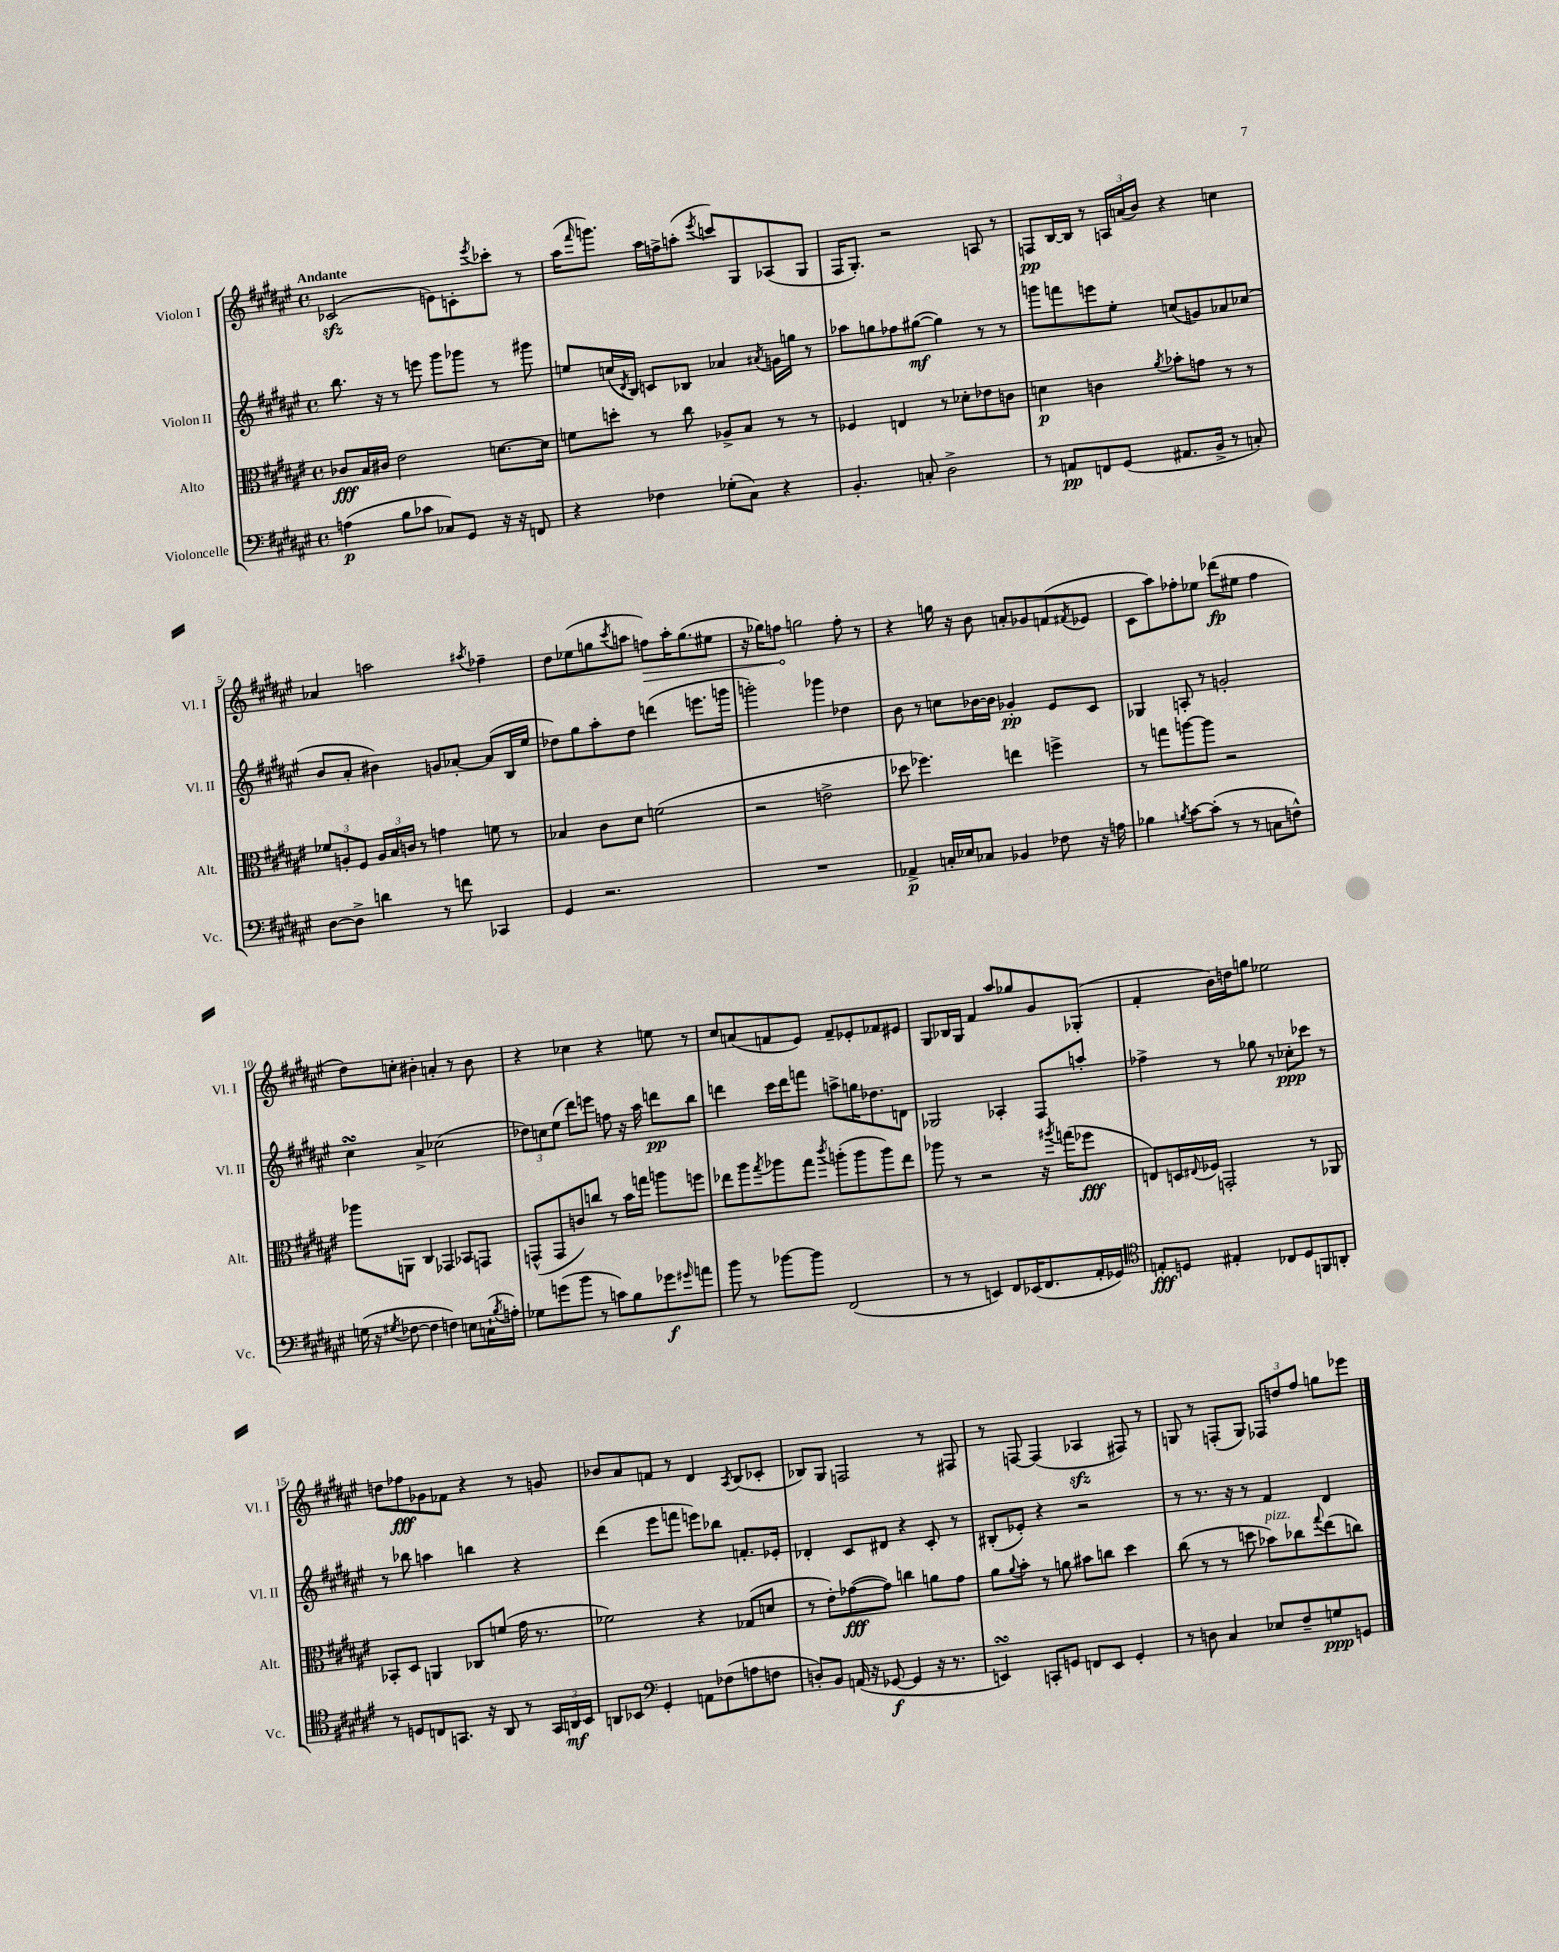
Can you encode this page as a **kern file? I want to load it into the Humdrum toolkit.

**kern	**dynam	**kern	**dynam	**kern	**dynam	**kern	**dynam
*part4	*part4	*part3	*part3	*part2	*part2	*part1	*part1
*staff4	*staff4	*staff3	*staff3	*staff2	*staff2	*staff1	*staff1
*I"Violoncelle	*	*I"Alto	*	*I"Violon II	*	*I"Violon I	*
*I'Vc.	*	*I'Alt.	*	*I'Vl. II	*	*I'Vl. I	*
*clefF4	*	*clefC3	*	*clefG2	*	*clefG2	*
*k[f#c#g#d#a#e#]	*	*k[f#c#g#d#a#e#]	*	*k[f#c#g#d#a#e#]	*	*k[f#c#g#d#a#e#]	*
*M4/4	*	*M4/4	*	*M4/4	*	*M4/4	*
*met(c)	*	*met(c)	*	*met(c)	*	*met(c)	*
=1	=1	=1	=1	=1	=1	=1	=1
!	!	!	!	!	!	!LO:TX:a:B:t=Andante	!
(4An\	p	8c-X/L	fff	8.bb\	.	(2c-Xzz/	.
.	.	16B/L	.	.	.	.	.
.	.	16c#X/JJ	.	16r	.	.	.
8B\L	.	2e#\	.	8r	.	.	.
8c-X\J	.	.	.	8eeen\	.	.	.
8C-X/L)	.	.	.	8ggg#\L	.	8en\L)	.
8GG#/J	.	.	.	8ggg-X\J	.	8cn'\	.
.	.	.	.	.	.	8qeee#/	.
16r	.	[8.dn\L	.	8r	.	8ccc-X'\J	.
16r	.	.	.	.	.	.	.
8FFn/	.	.	.	8ggg#X\	.	8r	.
.	.	16d\Jk]	.	.	.	.	.
=2	=2	=2	=2	=2	=2	=2	=2
4r	.	8fn\L	.	8een/L	.	(16aa#\KL	.
.	.	.	.	.	.	16qqfff#/	.
.	.	.	.	.	.	8.gggn\J)	.
.	.	8ddn'\J	.	(16ccn/L	.	.	.
.	.	.	.	8qd#/	.	.	.
.	.	.	.	16B/JJ)	.	.	.
4F-X\	.	8r	.	8cn/L	.	16aa#\LL	.
.	.	.	.	.	.	16ffn^\J	.
.	.	8cc#\	.	8B-X/J	.	(8aan'\J	.
.	.	.	.	.	.	8qeee#/	.
(8G-X'\L	.	8A-X^/L	.	4a-X/	.	8cccn/L)	.
8C#\J)	.	8B/J	.	.	.	8G#/	.
.	.	.	.	8qa#X/	.	.	.
4r	.	8r	.	16gn\LL	.	(8A-X/	.
.	.	.	.	16ggn\JJ	.	.	.
.	.	8r	.	8r	.	8G#/J	.
=3	=3	=3	=3	=3	=3	=3	=3
4.BB'/	.	4F-X/	.	8aa-X\L	.	16F#/KL	.
.	.	.	.	.	.	8.G#'/J)	.
.	.	.	.	8ggn\	.	.	.
.	.	4En/	.	8ff-X\	.	2r	.
8Cn'/	.	.	.	([8gg#X\J	mf	.	.
2D#^\	.	8r	.	4gg#\])	.	.	.
.	.	8d-X'\L	.	.	.	.	.
.	.	8e-X\	.	8r	.	8An/	.
.	.	8cn\J	.	8r	.	8r	.
=4	=4	=4	=4	=4	=4	=4	=4
8r	.	4dn\	p	8gggn\L	.	8Fn/L	pp
8AAn/L	pp	.	.	8fffn\	.	[16B/L	.
.	.	.	.	.	.	16B/JJ]	.
8FFn/	.	4cn\	.	8eeen\	.	8r	.
(8GG#/J	.	.	.	8ee#'\J	.	24An/LL	.
.	.	.	.	.	.	(24an/	.
.	.	.	.	.	.	24b/JJ)	.
.	.	8qa#/	.	.	.	.	.
8.AA#X/L	.	8b-X'\L	.	(8ccn/L	.	4r	.
.	.	8gn\J	.	8gn/)	.	.	.
16BB^/Jk	.	.	.	.	.	.	.
8r	.	8r	.	8a-X/	.	4ccn\	.
8Cn'/)	.	8r	.	(8cc-X/J	.	.	.
!!LO:LB:g=z
=5	=5	=5	=5	=5	=5	=5	=5
[8D#\L	.	12f-X/L	.	8b/L	.	4a-X/	.
.	.	12An'/	.	.	.	.	.
8D#^\J]	.	.	.	8a#'/J	.	.	.
.	.	12F#/J	.	.	.	.	.
4dn\	.	24A/LL	.	4b#X\)	.	2aan\	.
.	.	24B/	.	.	.	.	.
.	.	24cn/JJ	.	.	.	.	.
.	.	8r	.	.	.	.	.
8r	.	4gn\	.	8gn/L	.	.	.
8fn\	.	.	.	[8a-X'/J	.	.	.
.	.	.	.	.	.	8qaa#X/	.
4CC-X/	.	8fn\	.	(8a-/L]	.	4ff-X~\	.
.	.	8r	.	16B/L	.	.	.
.	.	.	.	16ee#/JJ	.	.	.
=6	=6	=6	=6	=6	=6	=6	=6
4GG#/	.	4B-X/	.	8dd-X\L)	.	8dd#\L	.
.	.	.	.	8gg#\	.	(8ee-X\	.
2.r	.	8c#\L	.	8aa#'\	.	8ggn\	.
.	.	.	.	.	.	8qccc#/	.
.	.	8d#\J	.	8dd-\J	.	8aan\J	.
!	!	!	!	!	!	!	!LO:HP:b
.	.	(2fn\	.	(4dddn\	.	8ffn\L)	>
.	.	.	.	.	.	16aa'\K	.
.	.	.	.	.	.	(8.gg\	.
.	.	.	.	8.eeen\L	.	.	.
.	.	.	.	.	.	8ee#X\J	.
.	.	.	.	16gggn\Jk	.	.	.
=7	=7	=7	=7	=7	=7	=7	=7
1r	.	2r	.	2gggn'\)	.	16r	.
.	.	.	.	.	.	16gg-X\KL)	.
.	.	.	.	.	.	8ffn\J	.
.	.	.	.	.	.	2ggn\	]
.	.	2en^\	.	4ggg-X\	.	.	.
.	.	.	.	4dd-X\	.	8ff'\	.
.	.	.	.	.	.	8r	.
=8	=8	=8	=8	=8	=8	=8	=8
4AA-X^/	p	8dd-X\	.	8b\	.	4r	.
.	.	4.ff-X\)	.	8r	.	.	.
16Cn'/LL	.	.	.	8ccn\L	.	16ggn\	.
16E-X/J	.	.	.	.	.	16r	.
8C-X/J	.	.	.	[16b-X\L	.	8b\	.
.	.	.	.	16b-\JJ]	.	.	.
4BB-X/	.	4een\	.	4g-X'/	pp	8an'/L	.
.	.	.	.	.	.	8g-X/	.
8F-X\	.	4ffn^\	.	8e#/L	.	(8fn/	.
.	.	.	.	.	.	8qf#X/	.
16r	.	.	.	8c#/J	.	8e-X/J	.
16An\	.	.	.	.	.	.	.
=9	=9	=9	=9	=9	=9	=9	=9
4B-X\	.	8r	.	4G-X/	.	8c#\L	.
.	.	8ggn\L	.	.	.	8aa#\)	.
8qBn/	.	.	.	.	.	.	.
[8c#\L	.	[8aan\	.	8An'/	.	8ff-X'\	.
(8c#'\J]	.	8aa\J]	.	8r	.	8ee-X\J	.
8r	.	2r	.	2gn'/	.	(8ddd-X\L	fp
8r	.	.	.	.	.	8ee#X\J	.
8Cn\L	.	.	.	.	.	4ff-\	.
8Fn^^\J)	.	.	.	.	.	.	.
!!LO:LB:g=z
=10	=10	=10	=10	=10	=10	=10	=10
(16Gn\	.	8aa-X\L	.	4cc#sSSS\	.	8dd#\L)	.
16r	.	.	.	.	.	.	.
8qG#X/	.	.	.	.	.	.	.
[8F-X\	.	8AAn\J	.	.	.	8ccn'\J	.
4F-\]	.	4C#/	.	4a#^/	.	4b#X'\	.
4Fn\)	.	4GG-X/	.	(2cc-X\	.	4an'/	.
8En\L	.	8BB-X/L	.	.	.	8r	.
(16Cn`\L	.	8GGn/J	.	.	.	8b#\	.
8qB/	.	.	.	.	.	.	.
16An'\JJ)	.	.	.	.	.	.	.
=11	=11	=11	=11	=11	=11	=11	=11
8G-X\L	.	(8GGn^^/L	.	12dd-X\L)	.	4r	.
.	.	.	.	12ccn\	.	.	.
(8gn\	.	8GG/	.	.	.	.	.
.	.	.	.	(12ee#\J	.	.	.
8b\J	.	8cn/)	.	8ddd#\L)	.	4cc-X\	.
8r	.	8ccn/J	.	8eeen\J	.	.	.
8cn\L)	.	8r	.	8ffn\	.	4r	.
8B\	.	16b\LL	.	16r	.	.	.
.	.	16ggn\JJ	.	16aa#\	.	.	.
8g-X\	f	8aan\L	.	8dddn\L	pp	8een\	.
16qqg#X/	.	.	.	.	.	.	.
8an\J	.	8ffn\J	.	8bb\J	.	8r	.
=12	=12	=12	=12	=12	=12	=12	=12
8b\	.	8ee-X\L	.	4dddn\	.	8cc#/L	.
8r	.	8aa#\	.	.	.	(8an/	.
.	.	8qgg#/	.	.	.	.	.
[8b-X\L	.	8aa-X\	.	16ccc#\LL	.	8fn/	.
.	.	.	.	16ddd\J	.	.	.
8b-\J]	.	8gg#\J	.	8fffn\J	.	8e#/J)	.
.	.	8qccc#/	.	.	.	.	.
(2FF#/	.	(8aan'\L	.	8aan^\L	.	8f~/L	.
.	.	8aa\	.	16ggn\K	.	8e-X'/	.
.	.	.	.	8.dd-X\	.	.	.
.	.	8aa\)	.	.	.	8f-X/	.
.	.	8ee-\J	.	8dn\J	.	8e#X/J	.
=13	=13	=13	=13	=13	=13	=13	=13
8r	.	8aa-X\	.	2G-X/	.	8G#/L	.
8r	.	8r	.	.	.	16B-X/L	.
.	.	.	.	.	.	16G#/JJ	.
4EEn/)	.	2r	.	.	.	4f#/	.
8FF#/L	.	.	.	4A-X'/	.	8aa#/L	.
(16EE-X/K	.	.	.	.	.	8gg-X/	.
8.FF#/	.	.	.	.	.	.	.
.	.	16r	.	8F#/L	.	8g#/	.
.	.	8qaa#X/	.	.	.	.	.
.	.	(16ggn\KL	.	.	.	.	.
16AA#'/L	.	8ff-X\J	fff	8aan'/J	.	(8G-X'/J	.
16GG-X/JJ)	.	.	.	.	.	.	.
=14	=14	=14	=14	=14	=14	=14	=14
*clefC4	*	*	*	*	*	*	*
8En'/L	fff	8En/L)	.	4ff-X^\	.	4f#'/	.
8Dn/J	.	16Dn/L	.	.	.	.	.
.	.	8qqE#X/	.	.	.	.	.
.	.	16F-X/JJ	.	.	.	.	.
4E#X'/	.	2GGn'/	.	8r	.	16b\LL)	.
.	.	.	.	.	.	16ddn\J	.
.	.	.	.	8gg-X\	.	8ggn\J	.
8C-X/L	.	.	.	8r	.	2ee-X\	.
8D/	.	.	.	8cc-X'\L	ppp	.	.
8FFn/	.	8r	.	8ccc-X\J	.	.	.
8AAn'/J	.	8AA-X/	.	8r	.	.	.
!!LO:LB:g=z
=15	=15	=15	=15	=15	=15	=15	=15
8r	.	8BB-X'/L	.	8r	.	8ddn\L	.
8Dn/L	.	8D#/J	.	8bb-X\	.	8ff-X\	fff
8Cn/	.	4AAn/	.	4aan\	.	8g-X\	.
8.GGn/J	.	.	.	.	.	8f-X\J	.
.	.	8C-X/L	.	4bbn\	.	4r	.
16r	.	.	.	.	.	.	.
8AA#/	.	(8fn/J	.	.	.	.	.
8r	.	16g#\	.	4r	.	8r	.
.	.	8.r	.	.	.	.	.
24GG/LL	.	.	.	.	.	8gn/	.
24AAn/	mf	.	.	.	.	.	.
24BB/JJ	.	.	.	.	.	.	.
=16	=16	=16	=16	=16	=16	=16	=16
8AAn/L	.	2f-X\)	.	(4ddd#\	.	8b-X/L	.
8BB-X/J	.	.	.	.	.	8a#/	.
*clefF4	*	*	*	*	*	*	*
4GG#'/	.	.	.	8eee#\L	.	8fn/J	.
.	.	.	.	8fffn\J	.	8r	.
8AAn\L	.	4r	.	8eeen\L)	.	4d#/	.
(8F-X\	.	.	.	8bb-X\J	.	.	.
.	.	.	.	.	.	8qA#/	.
8An\	.	(8G-X/L	.	8.fn'/L	.	(8B/L	.
8Fn\J	.	8dn/J	.	.	.	8c-X'/J	.
.	.	.	.	16e-X'/Jk	.	.	.
=17	=17	=17	=17	=17	=17	=17	=17
8Dn'/L)	.	8r	.	4d-X'/	.	8B-X/L)	.
8BB/J	.	8e#'\L)	.	.	.	8G#/J	.
(16AAn/	.	([8g-X\	fff	8c#/L	.	2Fn/	.
16r	.	.	.	.	.	.	.
[8GG-X/	f	8g-\J])	.	8d#X/J	.	.	.
4GG-/]	.	4ccn\	.	4r	.	.	.
16r	.	8an\L	.	8c#'/	.	8r	.
8.r	.	.	.	.	.	.	.
.	.	8g-\J	.	8r	.	8F#X/	.
=18	=18	=18	=18	=18	=18	=18	=18
4EEnsSSs/)	.	8a#\L	.	(8B#X'/L	.	8r	.
.	.	8qqa#/	.	.	.	.	.
.	.	8b'\J	.	8e-X'/J)	.	[8Fn/	.
8CCn'/L	.	8r	.	4r	.	(4F/]	.
8GGn/J	.	8an\	.	.	.	.	.
8FFn/L	.	8b#X\L	.	2r	.	4A-Xzz/	.
8EE/J	.	8ccn\J	.	.	.	.	.
4GG'/	.	4dd#\	.	.	.	8F#X/)	.
.	.	.	.	.	.	8r	.
=19	=19	=19	=19	=19	=19	=19	=19
8r	.	(8cc#\	.	8r	.	8Gn/	.
8Dn\	.	8r	.	8.r	.	8r	.
4C#/	.	8r	.	.	.	(8Fn'/L	.
.	.	.	.	16r	.	.	.
.	.	8ddn\	.	8r	.	8G/J)	.
!	!	!LO:TX:a:i:t=pizz.	!	!	!	!	!
8E-X/L	.	8b-X\L)	.	4f#/	.	12F-X/L	.
.	.	.	.	.	.	12ddn/	.
8F#~/	.	8cc-X\	.	.	.	.	.
.	.	.	.	.	.	12ff#/J	.
.	.	8qqgg#/	.	.	.	.	.
8Gn/	ppp	(8ee#\	.	4d#/	.	8ggn\L	.
8GGn/J	.	8ccn\J)	.	.	.	8eee-X\J	.
==	==	==	==	==	==	==	==
*-	*-	*-	*-	*-	*-	*-	*-
